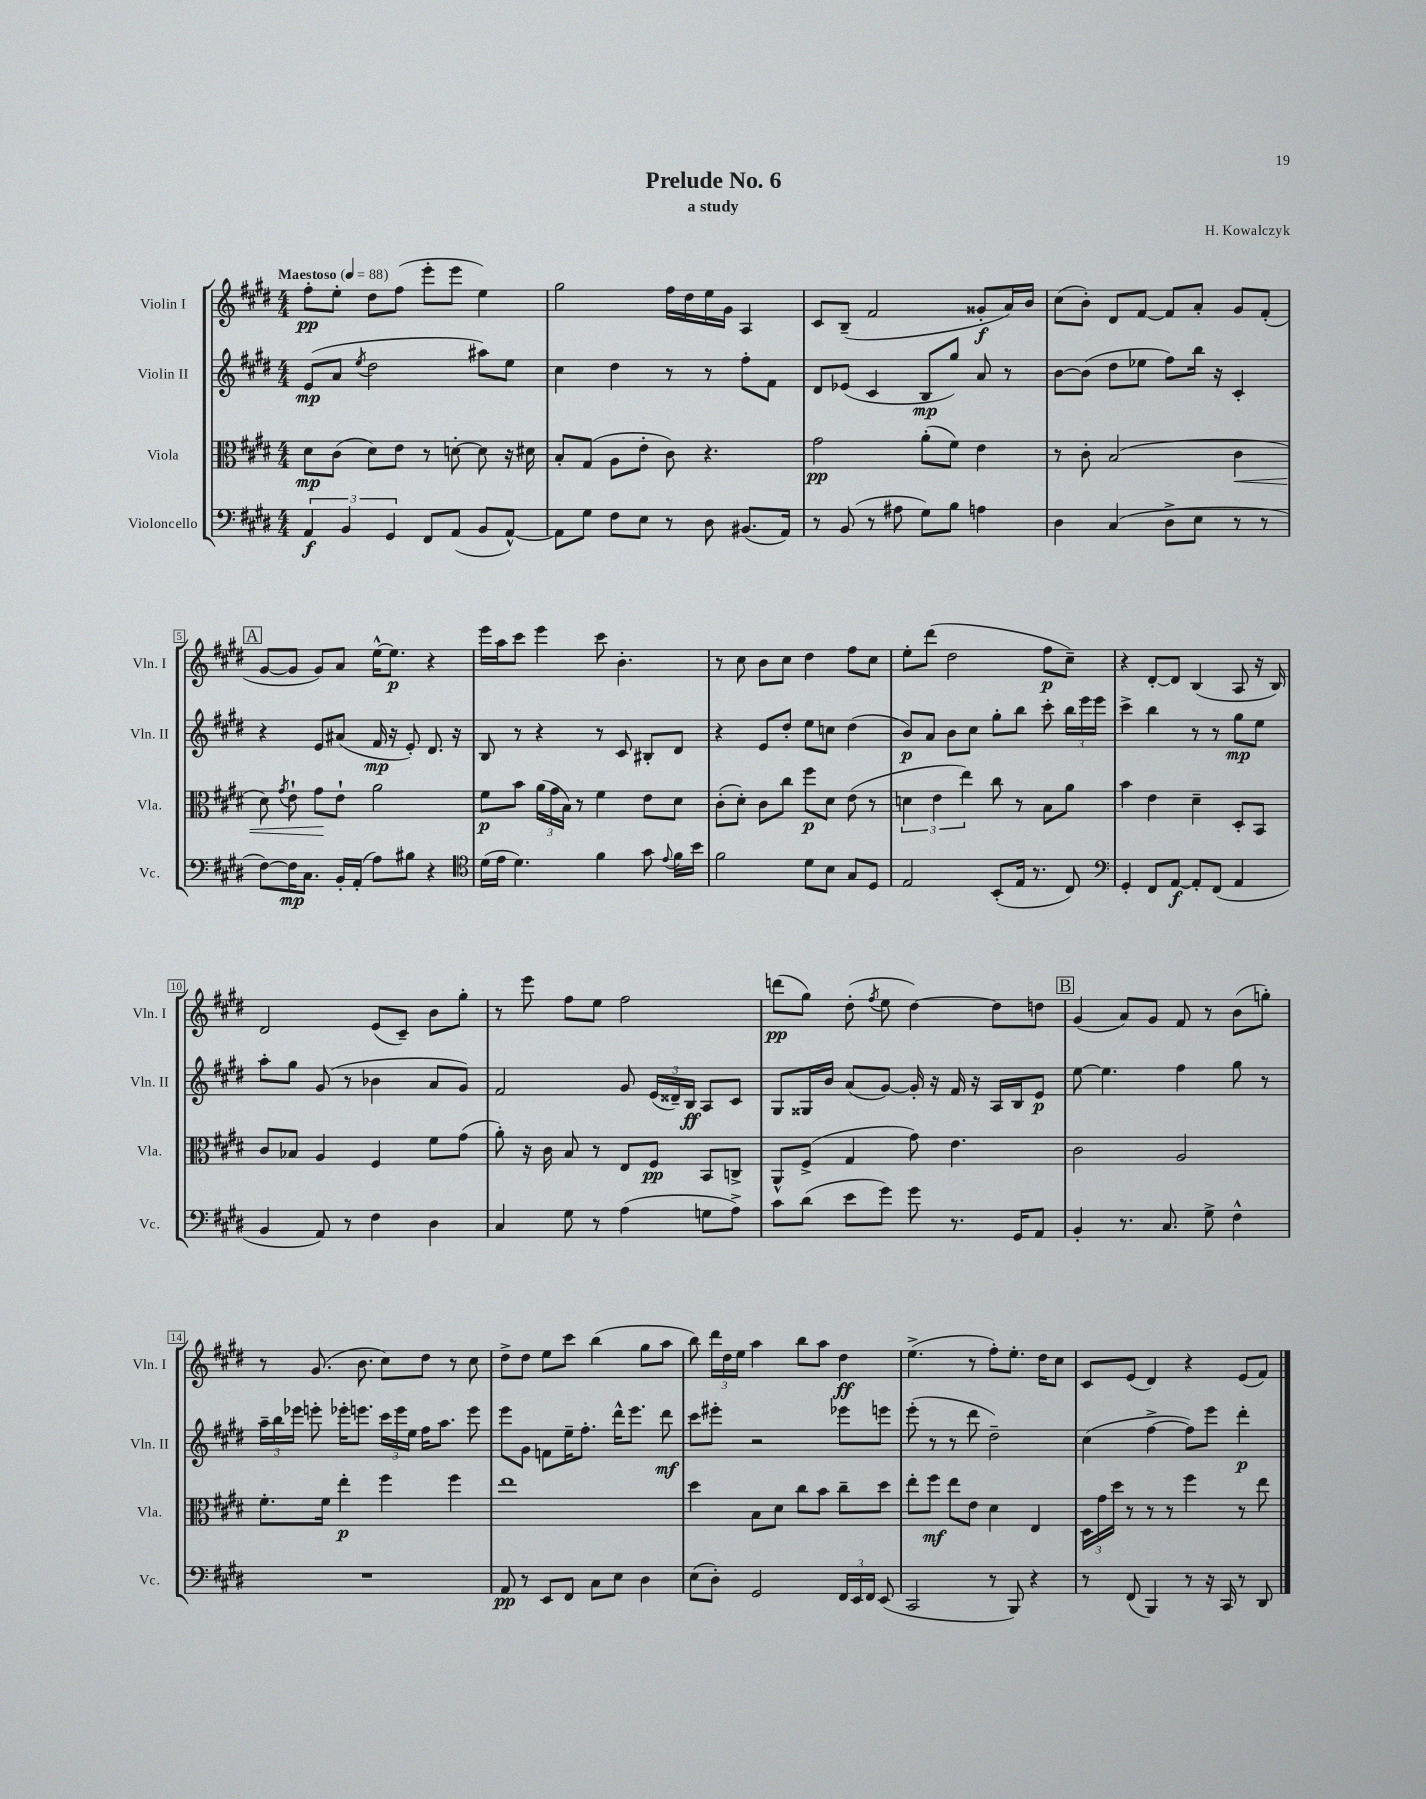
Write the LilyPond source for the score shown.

\header { title = "Prelude No. 6" composer = "H. Kowalczyk" subtitle = "a study" }
<<
\new StaffGroup <<
\new Staff = "s0" \with { instrumentName = "Violin I" shortInstrumentName = "Vln. I" } {
    \clef treble \key e \major \numericTimeSignature \time 4/4 \tempo "Maestoso" 4 = 88
    \autoBeamOff fis''8[-.\pp e''8]-. dis''8[ fis''8]( e'''8[-. e'''8] e''4) |
    gis''2 fis''16[ dis''16 e''16 gis'16] a4 |
    cis'8[ b8]--( fis'2 gisis'8[-.\f a'16) b'16] |
    cis''8[( b'8]-.) dis'8[ fis'8]~ fis'8[ a'8]-. gis'8[ fis'8]-.( |
    \mark \markup { \box "A" } gis'8[~ gis'8] gis'8[) a'8] e''16[~-^ e''8.]\p r4 |
    e'''16[ a''16 cis'''8] e'''4 cis'''8 b'4.-. |
    r8 cis''8 b'8[ cis''8] dis''4 fis''8[ cis''8] |
    e''8[-. dis'''8]( dis''2 fis''8[\p cis''8]--) |
    r4 dis'8[~-. dis'8] b4( a8 r16 b16) |
    dis'2 e'8[( cis'8]--) b'8[ gis''8]-. |
    r8 e'''8 fis''8[ e''8] fis''2 |
    d'''8[\pp( gis''8]) dis''8-.( \acciaccatura { fis''8 } e''8 dis''4~) dis''8[ d''8] |
    \mark \markup { \box "B" } gis'4( a'8[) gis'8] fis'8 r8 b'8[( g''8]-.) |
    r8 gis'8.( b'8. cis''8[) dis''8] r8 cis''8 |
    dis''8[-> dis''8] e''8[ cis'''8] b''4( gis''8[ a''8] |
    b''8) \tuplet 3/2 { dis'''16[ dis''16 e''16] } a''4 b''8[ a''8] dis''4\ff |
    e''4.->( r8 fis''8[-.) e''8.]-. dis''16[ cis''8] |
    cis'8[ e'8]( dis'4) r4 e'8[( fis'8]) \bar "|." |
}
\new Staff = "s1" \with { instrumentName = "Violin II" shortInstrumentName = "Vln. II" } {
    \clef treble \key e \major \numericTimeSignature \time 4/4
    \autoBeamOff e'8[\mp( a'8] \acciaccatura { e''8 } dis''2 ais''8[) e''8] |
    cis''4 dis''4 r8 r8 fis''8[-. fis'8] |
    dis'8[ ees'8]( cis'4 b8[\mp gis''8]) a'8 r8 |
    b'8[~ b'8]( dis''8[ ees''8] fis''8[) b''16] r16 cis'4-. |
    \mark \markup { \box "A" } r4 e'8[ ais'8]( fis'16\mp r16 e'8-.) dis'8. r16 |
    b8 r8 r4 r8 cis'8 bis8[-. dis'8] |
    r4 e'8[ dis''8]-. e''8[ c''8] dis''4( |
    b'8[\p) a'8] b'8[ cis''8] gis''8[-. b''8] cis'''8-. \tuplet 3/2 { b''16[ e'''16 e'''16] } |
    cis'''4-> b''4 r8 r8 gis''8[\mp e''8] |
    a''8[-. gis''8] gis'8( r8 bes'4 a'8[ gis'8]) |
    fis'2 gis'8 \tuplet 3/2 { e'16[( disis'16--) b16]\ff } a8[ cis'8] |
    gis8[ gisis16 b'16] a'8[( gis'8]~) gis'16-. r16 fis'16 r16 a16[ b16 e'8]\p |
    \mark \markup { \box "B" } e''8~ e''4. fis''4 gis''8 r8 |
    \tuplet 3/2 { a''16[-- b''16 ees'''16] } e'''8-. ees'''16[-. e'''8.] \tuplet 3/2 { cis'''16[ e'''16 e''16] } fis''16[ a''8.] e'''8 |
    e'''8[ gis'8] f'8[ e''16-- fis''8.]-. dis'''16[-^ e'''8.] dis'''8\mf |
    cis'''8[ eis'''8]-. r2 ees'''8[ e'''8] |
    e'''8-.( r8 r8 dis'''8 dis''2--) |
    cis''4( fis''4~-> fis''8[) e'''8] dis'''4-.\p \bar "|." |
}
\new Staff = "s2" \with { instrumentName = "Viola" shortInstrumentName = "Vla." } {
    \clef alto \key e \major \numericTimeSignature \time 4/4
    \autoBeamOff dis'8[\mp cis'8]( dis'8[) e'8] r8 d'8~-. d'8 r16 dis'16 |
    b8[-. gis8]( a8[ e'8]-. cis'8) r4. |
    gis'2\pp a'8[-.( fis'8]) e'4 |
    r8 cis'8-. b2( cis'4\< |
    \mark \markup { \box "A" } dis'8) \acciaccatura { gis'8 } e'8-! gis'8[\! e'8]-! a'2 |
    fis'8[\p b'8] \tuplet 3/2 { a'16[( gis'16 b16]) } r8 fis'4 e'8[ dis'8] |
    cis'8[-.( dis'8]-.) cis'8[ cis''8] fis''8[\p dis'8] e'8( r8 |
    \tuplet 3/2 { d'4 e'4 e''4) } cis''8 r8 b8[ a'8] |
    b'4 e'4 dis'4-- dis8[-. b,8] |
    cis'8[ bes8] a4 fis4 fis'8[ gis'8]( |
    a'8-.) r16 cis'16 b8 r8 e8[ fis8]\pp b,8[ c8]-> |
    a,8[-^ fis8]->( gis4 gis'8) e'4. |
    \mark \markup { \box "B" } cis'2 a2 |
    fis'8.[-. fis'16] e''4-.\p fis''4 fis''4 |
    e''1 |
    dis''4 b8[ dis'8] cis''8[ b'8] cis''8[-- dis''8] |
    e''8[-. fis''8]\mf e''8[ e'8] dis'4 e4 |
    \tuplet 3/2 { dis16[ gis'16 dis''16] } r8 r8 r8 fis''4 r8 e''8 \bar "|." |
}
\new Staff = "s3" \with { instrumentName = "Violoncello" shortInstrumentName = "Vc." } {
    \clef bass \key e \major \numericTimeSignature \time 4/4
    \autoBeamOff \tuplet 3/2 { a,4\f b,4 gis,4 } fis,8[ a,8]( b,8[ a,8]~-^) |
    a,8[ gis8] fis8[ e8] r8 dis8 bis,8.[( a,16]) |
    r8 b,8( r8 ais8 gis8[) b8] a4 |
    dis4 cis4( dis8[-> e8] r8 r8 |
    \mark \markup { \box "A" } fis8[~) fis16\mp cis8.] b,16[-. a,16]-.( a8[) bis8] r4 |
    \clef tenor dis'16[( e'16] dis'4.) fis'4 gis'8 \appoggiatura { e'8 } fis'16[ b'16] |
    fis'2 dis'8[ b8] gis8[ dis8] |
    e2 b,8[-.( e16] r8. cis8) |
    \clef bass gis,4-. fis,8[ a,8]~\f a,8[-. fis,8]( a,4 |
    b,4 a,8) r8 fis4 dis4 |
    cis4 gis8 r8 a4( g8[ a8]->) |
    cis'8[ dis'8]( e'8[ gis'8]) gis'8 r8. gis,16[ a,8] |
    \mark \markup { \box "B" } b,4-. r8. cis8. gis8-> fis4-^ |
    R1 |
    a,8\pp r8 e,8[ fis,8] cis8[ e8] dis4 |
    e8[( dis8]-.) gis,2 \tuplet 3/2 { fis,16[ e,16 fis,16] } e,8( |
    cis,2 r8 b,,8) r4 |
    r8 fis,8( b,,4) r8 r16 cis,16 r8 dis,8 \bar "|." |
}
>>
>>
\layout { \context { \Score \override BarNumber.stencil = #(make-stencil-boxer 0.1 0.3 ly:text-interface::print) } }
